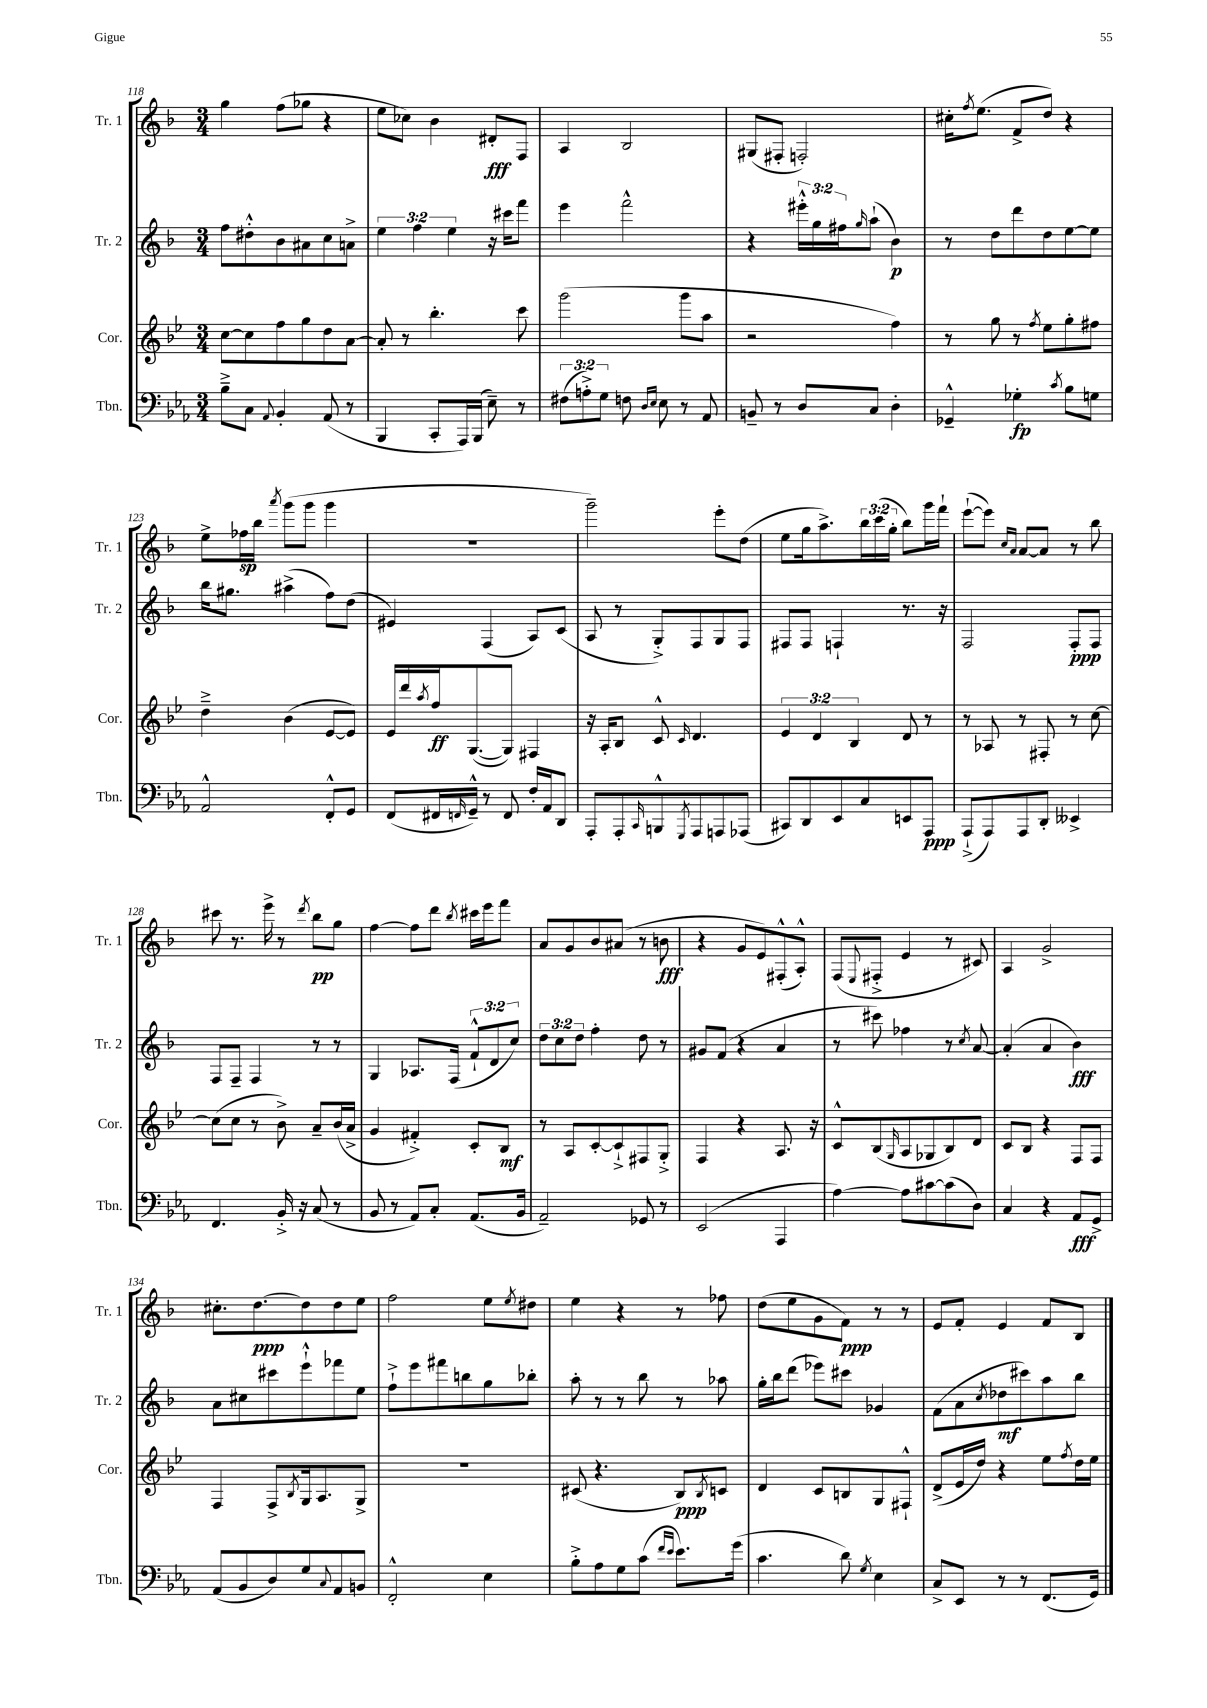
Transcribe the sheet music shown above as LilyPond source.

<<
\new StaffGroup <<
\new Staff = "s0" \with { instrumentName = "Tr. 1" shortInstrumentName = "Tr. 1" } {
    \clef treble \key f \major \numericTimeSignature \time 3/4 \override Staff.TupletNumber.text = #tuplet-number::calc-fraction-text
    g''4 f''8( ges''8 r4 |
    e''8 ces''8) bes'4 dis'8-.\fff f8 |
    a4 bes2 |
    gis8( fis8-. f2-.) |
    cis''16-. \acciaccatura { f''8 } e''8.( f'8-> d''8) r4 |
    e''8-> fes''16\sp bes''16 \acciaccatura { a'''8 } g'''8( g'''8 g'''4 |
    R2. |
    g'''2--) e'''8-. d''8( |
    e''8 g''16 a''8.->) \tuplet 3/2 { bes''16 c'''16( g''16-. } bes''8) g'''16 f'''16-! |
    e'''8~-!( e'''8) \grace { c''16 a'16 } a'8~ a'8 r8 bes''8 |
    cis'''8 r8. e'''16-> r8 \acciaccatura { d'''8 } bes''8\pp g''8 |
    f''4~ f''8 d'''8 \acciaccatura { bes''8 } cis'''16 e'''16 f'''8 |
    a'8 g'8 bes'8 ais'8( r8 b'8\fff |
    r4 g'8 e'8) fis8-.-^( a8-.-^) |
    f8( \appoggiatura { e8 } fis8-.-> e'4 r8 cis'8) |
    a4 g'2-> |
    cis''8.-. d''8.~\ppp d''8 d''8 e''8 |
    f''2 e''8 \acciaccatura { e''8 } dis''8 |
    e''4 r4 r8 fes''8 |
    d''8( e''8 g'8 f'8\ppp) r8 r8 |
    e'8 f'8-. e'4 f'8 bes8 \bar "|." |
}
\new Staff = "s1" \with { instrumentName = "Tr. 2" shortInstrumentName = "Tr. 2" } {
    \clef treble \key f \major \numericTimeSignature \time 3/4 \override Staff.TupletNumber.text = #tuplet-number::calc-fraction-text
    f''8 dis''8-.-^ bes'8 ais'8 c''8 a'8-> |
    \tuplet 3/2 { e''4 f''4 e''4 } r16 cis'''16 f'''8 |
    e'''4 f'''2-^ |
    r4 \tuplet 3/2 { eis'''16-.-^ g''16 fis''16 } \grace { g''16 } a''8-!( bes'4\p) |
    r8 d''8 d'''8 d''8 e''8~ e''8 |
    bes''16 gis''8. ais''4->( f''8) d''8( |
    eis'4) f4( a8) c'8( |
    a8 r8 g8-.->) f8 g8 f8 |
    fis8 fis8 f4-! r8. r16 |
    f2 f8-.\ppp f8 |
    f8 f8-- f4 r8 r8 |
    g4 aes8. f16( \tuplet 3/2 { f'8-!-^ d'8 c''8) } |
    \tuplet 3/2 { d''8 c''8 d''8 } f''4-. d''8 r8 |
    gis'8 f'8( r4 a'4 |
    r8 cis'''8) fes''4 r8 \acciaccatura { c''8 } a'8~ |
    a'4-.( a'4 bes'4\fff) |
    a'8 cis''8 cis'''8 e'''8-!-^ fes'''8 e''8 |
    f''8-!-> e'''8 fis'''8 b''8 g''8 bes''8-. |
    a''8-. r8 r8 bes''8 r8 aes''8 |
    g''16-. bes''16 d'''8( ees'''8) cis'''8 ges'4 |
    f'8( a'8 \acciaccatura { c''8 } des''8\mf cis'''8) a''8 bes''8 \bar "|." |
}
\new Staff = "s2" \with { instrumentName = "Cor." shortInstrumentName = "Cor." } {
    \clef treble \key bes \major \numericTimeSignature \time 3/4 \override Staff.TupletNumber.text = #tuplet-number::calc-fraction-text
    c''8~ c''8 f''8 g''8 d''8 a'8~ |
    a'8-. r8 bes''4.-. c'''8 |
    g'''2( g'''8 a''8 |
    r2 f''4) |
    r8 g''8 r8 \acciaccatura { f''8 } ees''8 g''8-. fis''8 |
    d''4---> bes'4( ees'8~ ees'8) |
    ees'16 d'''16 \acciaccatura { a''8 } f''16\ff g8.~( g8) fis4 |
    r16 a16-. bes8 c'8-^ \grace { c'16 } d'4. |
    \tuplet 3/2 { ees'4 d'4 bes4 } d'8 r8 |
    r8 aes8 r8 fis8-. r8 c''8~ |
    c''8( c''8 r8 bes'8->) a'8-- bes'16( a'16-> |
    g'4 fis'4-.->) c'8-. bes8\mf |
    r8 a8 c'8~-. c'8-!-> fis8 g8-.-> |
    f4 r4 a8. r16 |
    c'8-^ bes8( \grace { g16 } a8 ges8 bes8) d'8 |
    c'8 bes8 r4 f8 f8 |
    f4 f8-> \acciaccatura { bes8 } g16 a8. g8-> |
    R2. |
    cis'8( r4. bes8\ppp) \acciaccatura { bes8 } c'8 |
    d'4 c'8 b8 g8 fis8-!-^ |
    d'8->( ees'16 d''16) r4 ees''8 \acciaccatura { f''8 } d''16 ees''16 \bar "|." |
}
\new Staff = "s3" \with { instrumentName = "Tbn." shortInstrumentName = "Tbn." } {
    \clef bass \key ees \major \numericTimeSignature \time 3/4 \override Staff.TupletNumber.text = #tuplet-number::calc-fraction-text
    bes8---> c8 \appoggiatura { aes,8 } bes,4-. aes,8( r8 |
    bes,,4 c,8-. aes,,16) bes,,16( ees8--) r8 |
    \tuplet 3/2 { fis8( a8-.->) g8 } f8 \grace { d16 ees16 } ees8 r8 aes,8 |
    b,8-- r8 d8 c8 d4-. |
    ges,4---^ ges4-.\fp \acciaccatura { c'8 } bes8 g8 |
    aes,2-^ f,8-.-^ g,8 |
    f,8( fis,16 \grace { f,16 } g,16---^) r8 f,8 f16-. aes,16 d,8 |
    aes,,8-. aes,,8-. \grace { c,16 } b,,8-^ \acciaccatura { g,,8 } aes,,8 a,,8 aes,,8( |
    cis,8) d,8 ees,8 c8 e,8 aes,,8\ppp |
    aes,,8-!->( aes,,8) aes,,8 d,8-. eeses,4-> |
    f,4. bes,16-.-> r16 c8( r8 |
    bes,8 r8 aes,8) c8-. aes,8.( bes,16 |
    aes,2--) ges,8 r8 |
    ees,2( aes,,4 |
    aes4~) aes8 cis'8~ cis'8( d8) |
    c4 r4 aes,8\fff g,8-> |
    aes,8( bes,8 d8) g8 \appoggiatura { c8 } aes,8 b,8 |
    f,2-.-^ ees4 |
    bes8-.-> aes8 g8 c'8( \grace { f'16 ees'16 } ees'8.) g'16( |
    c'4. d'8) \acciaccatura { g8 } ees4 |
    c8-> ees,8 r8 r8 f,8.( g,16) \bar "|." |
}
>>
>>
\layout { \context { \Score currentBarNumber = #118 } }
